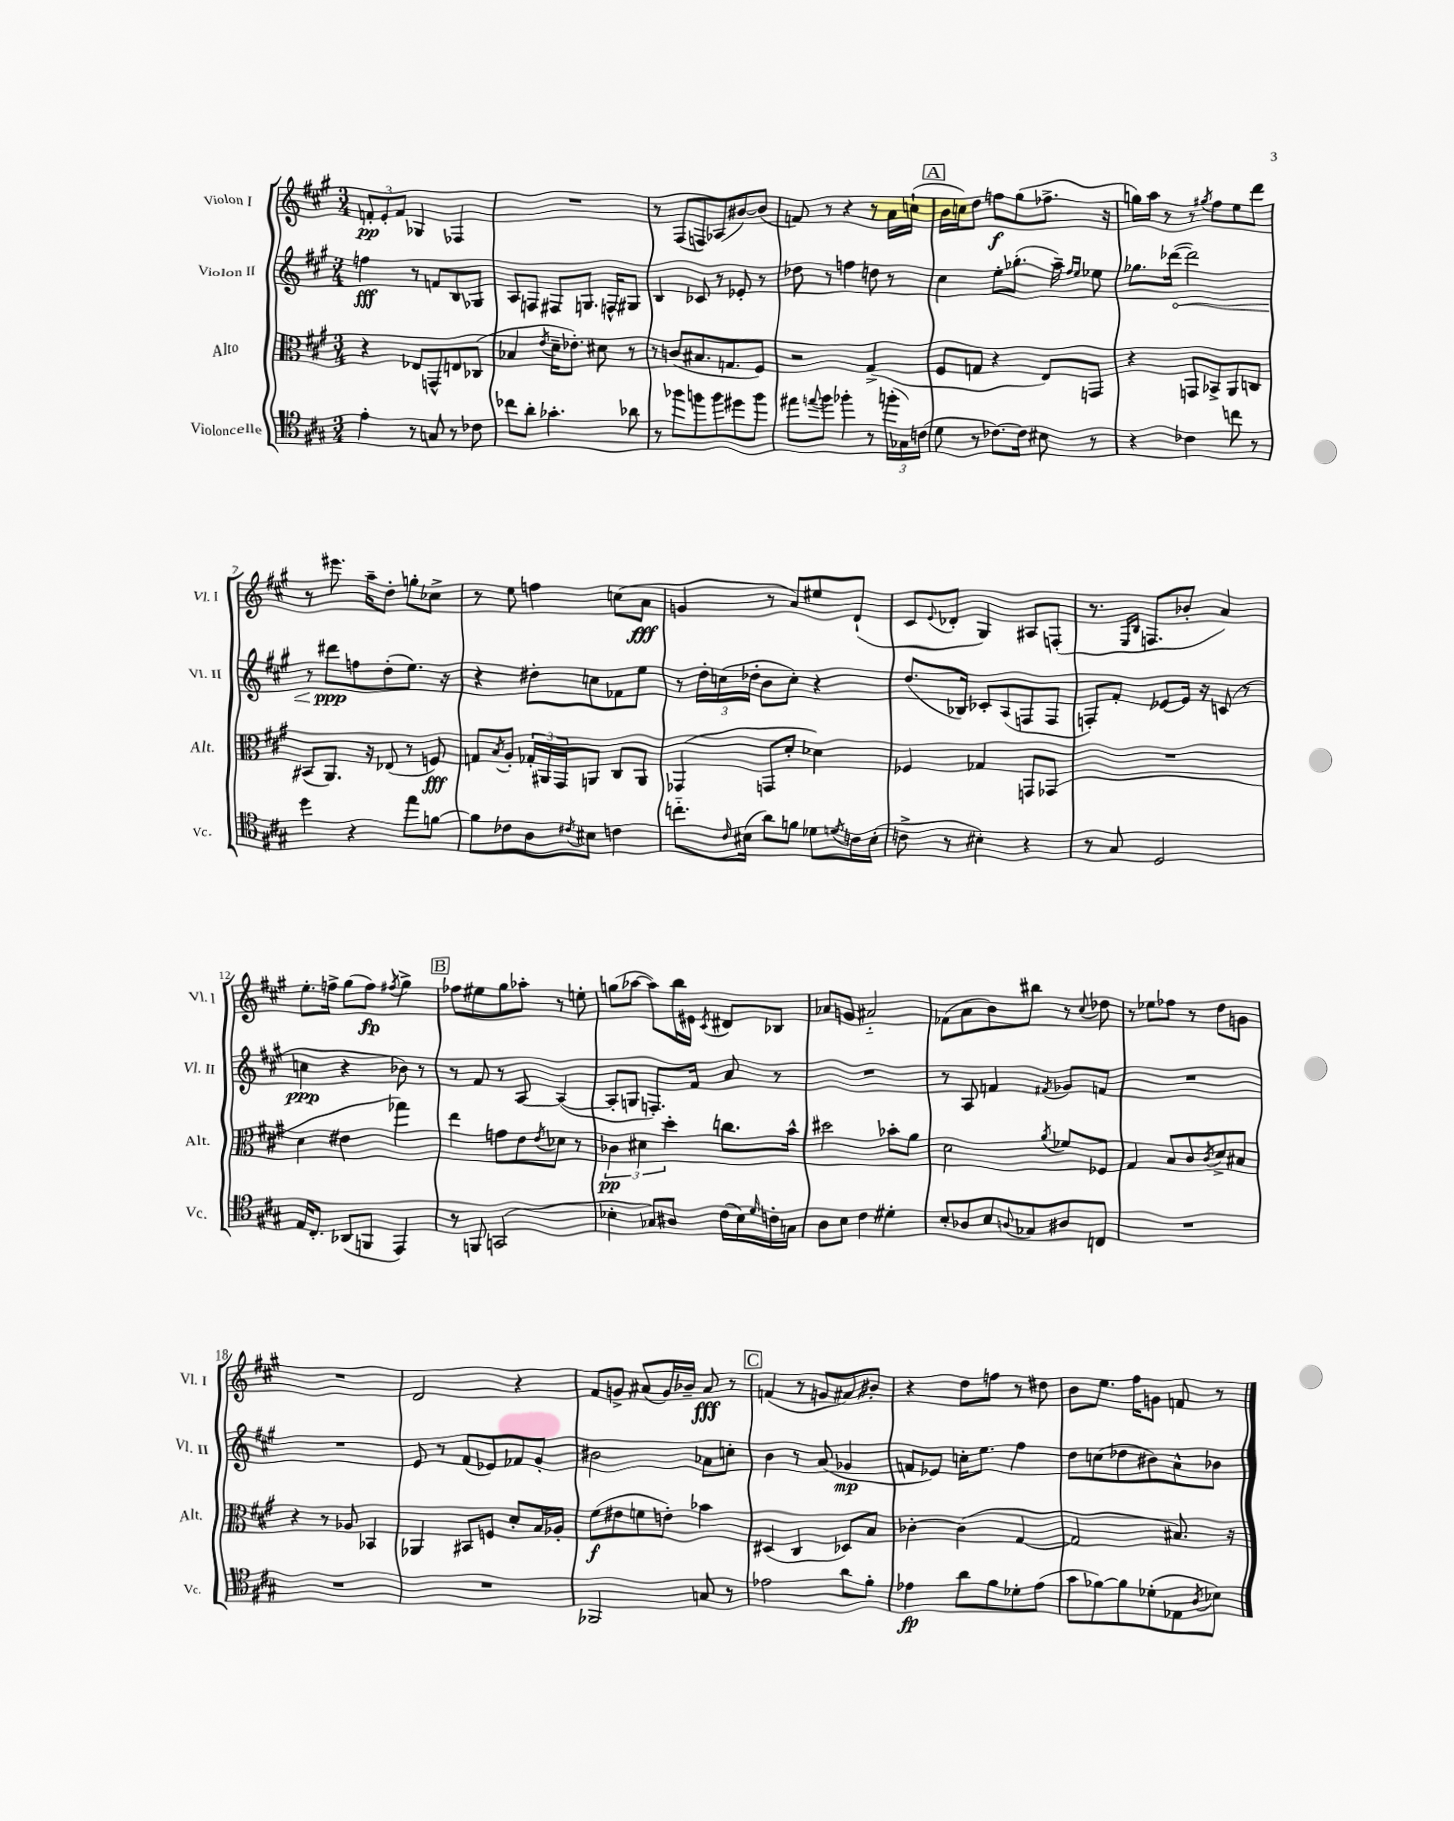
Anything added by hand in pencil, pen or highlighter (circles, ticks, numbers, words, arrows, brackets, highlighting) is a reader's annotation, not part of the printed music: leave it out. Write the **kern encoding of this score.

**kern	**dynam	**kern	**dynam	**kern	**dynam	**kern	**dynam
*part4	*part4	*part3	*part3	*part2	*part2	*part1	*part1
*staff4	*staff4	*staff3	*staff3	*staff2	*staff2	*staff1	*staff1
*I"Violoncelle	*	*I"Alto	*	*I"Violon II	*	*I"Violon I	*
*I'Vc.	*	*I'Alt.	*	*I'Vl. II	*	*I'Vl. I	*
*clefC4	*	*clefC3	*	*clefG2	*	*clefG2	*
*k[f#c#g#]	*	*k[f#c#g#]	*	*k[f#c#g#]	*	*k[f#c#g#]	*
*M3/4	*	*M3/4	*	*M3/4	*	*M3/4	*
=1	=1	=1	=1	=1	=1	=1	=1
4e'\	.	4r	.	4ffn\	fff	12fn'/L	pp
.	.	.	.	.	.	12e'/	.
.	.	.	.	.	.	12f/J	.
8r	.	8E-X/L	.	8r	.	4G-X/	.
8Gn/	.	8GGn^^/	.	8fn/L	.	.	.
8r	.	8En/	.	8B/	.	4F-X/	.
8c-X\	.	(8C-X/J	.	8G-X/J	.	.	.
=2	=2	=2	=2	=2	=2	=2	=2
8cc-X\L	.	4B-X/	.	8A/L	.	2.r	.
8a'\J	.	.	.	8Fn/J	.	.	.
.	.	8qe/	.	.	.	.	.
4.g-X'\	.	16d~\KL	.	8F#X/L	.	.	.
.	.	8.e-X'\J)	.	.	.	.	.
.	.	.	.	8.Gn/J	.	.	.
.	.	8d#X\	.	.	.	.	.
.	.	.	.	16Fn^^/KL	.	.	.
8a-X\	.	8r	.	8G#X/J	.	.	.
=3	=3	=3	=3	=3	=3	=3	=3
8r	.	8r	.	4B/	.	8r	.
8ff-X\L	.	(8cn/L	.	.	.	(8F#/L	.
8ffn\	.	8.B#X/	.	8c-X/	.	8Fn/)	.
8ff\	.	.	.	8r	.	(8A-X/	.
.	.	8.Gn/	.	.	.	.	.
8dd#X\	.	.	.	8e-X'/	.	[8b#X/)	.
8ff\J	.	8F#/J)	.	8r	.	(8b#/J]	.
=4	=4	=4	=4	=4	=4	=4	=4
8ee#X\L	.	2r	.	8dd-X\	.	8fn/)	.
8qqeen/	.	.	.	.	.	.	.
8ff#\J	.	.	.	8r	.	8r	.
4ff-X'\	.	.	.	4ffn\	.	4r	.
8r	.	(4G#^/	.	8ddn\	.	8r	.
(24ffn'\LL	.	.	.	8r	.	16a\LL	.
24G-X\)	.	.	.	.	.	.	.
.	.	.	.	.	.	(16ccn`\JJ	.
(24cn\JJ	.	.	.	.	.	.	.
!!LO:REH:place=s1:t=A
=5	=5	=5	=5	=5	=5	=5	=5
8d\	.	8F#/L	.	4cc#\	.	16b\LL	.
.	.	.	.	.	.	16ccn\J)	.
8r	.	8Gn/J	.	.	.	8dd\J	.
[8.c-X\L)	.	4r	.	8ee'\L	.	8ffn\L	f
.	.	.	.	(8.gg-X'\J	.	(8gg#\	.
16c-\Jk]	.	.	.	.	.	.	.
8B#X\	.	8E/L)	.	.	.	8.ff-X^\J	.
.	.	.	.	16aa~\)	.	.	.
.	.	.	.	16qqff#/LL	.	.	.
.	.	.	.	16qqee/JJ	.	.	.
8r	.	8GGn/J	.	8ee-X\	.	.	.
.	.	.	.	.	.	16r	.
=6	=6	=6	=6	=6	=6	=6	=6
4r	.	4r	.	8.gg-X\L	.	16ggn\LL)	.
.	.	.	.	.	.	16aa\JJ	.
.	.	.	.	.	.	8r	.
!	!	!	!	!	!LO:HP:b	!	!
.	.	.	.	([16ddd-X\Jk	<	.	.
4c-X\	.	8GGn/L	.	2ddd-\])	.	8r	.
.	.	.	.	.	.	8qgg#X/	.
.	.	8BB-X^/	.	.	.	8ff#\L	.
8ccn\	.	8AA/	.	.	.	8ee\	.
8r	.	8Cn/J	.	.	.	8ddd\J	.
!!LO:LB:g=z
=7	=7	=7	=7	=7	=7	=7	=7
4dd\	.	(8BB#X/L	.	8r	.	8r	.
.	.	8.AA/J)	.	8ddd#X\L	ppp	8.eee#X\	.
4r	.	.	.	8ffn\	[	.	.
.	.	16r	.	.	.	16aa~\KL	.
.	.	(8E-X/	.	(8dd'\	.	8dd'\J	.
8ee\L	.	8r	.	8.ee\J)	.	8ggn'\L	.
[8fn\J	.	8Fn/)	fff	.	.	8cc-X^\J	.
.	.	.	.	16r	.	.	.
=8	=8	=8	=8	=8	=8	=8	=8
8f\L]	.	8Gn/L	.	4r	.	8r	.
.	.	8qB/	.	.	.	.	.
8c-X\	.	8A'/J	.	.	.	8ee\	.
8A\	.	24G-X'/LL	.	8dd#X'\L	.	4ffn\	.
.	.	24AA#X/	.	.	.	.	.
.	.	24GG#/J	.	.	.	.	.
8qc#X/	.	.	.	.	.	.	.
8B#X\J	.	8AAn/J	.	8ccn\	.	.	.
4cn\	.	8C#/L	.	8f-X\	.	(8ccn\L	.
.	.	8AA/J	.	8ee\J	.	8a\J	fff
=9	=9	=9	=9	=9	=9	=9	=9
8.ccn\L	.	(4GG-X/	.	8r	.	4gn/	.
.	.	.	.	24dd'\LL	.	.	.
.	.	.	.	(24ccn\	.	.	.
16qqc#/	.	.	.	.	.	.	.
(16B#X\Jk	.	.	.	.	.	.	.
.	.	.	.	24dd-X'\JJ	.	.	.
8a\L)	.	8GGn/L	.	8b\L	.	8r	.
8fn\J	.	8d'/J	.	8cc'\J)	.	8a/L)	.
8d-X\L	.	4d-X\)	.	4r	.	8ee#X/	.
8qdn/	.	.	.	.	.	.	.
16cn\L	.	.	.	.	.	(8d`/J	.
(16B#'\JJ	.	.	.	.	.	.	.
=10	=10	=10	=10	=10	=10	=10	=10
8cn^\	.	4F-X/	.	(8.dd/L	.	8c#/L	.
.	.	.	.	.	.	8qqe/	.
8r	.	.	.	.	.	8d-X'/J	.
.	.	.	.	16B-X/Jk)	.	.	.
4B#X'\)	.	4G-X/	.	8c-X'/L	.	4G#/)	.
.	.	.	.	(8A/	.	.	.
4r	.	8GGn/L	.	8Fn/	.	8A#X/L	.
.	.	(8GG-X/J	.	8F/J	.	(8Fn'/J	.
=11	=11	=11	=11	=11	=11	=11	=11
8r	.	2.r	.	8Fn'/L)	.	8.r	.
8G#/	.	.	.	8f#'/J	.	.	.
.	.	.	.	.	.	16qqE/LL	.
.	.	.	.	.	.	16qqB/JJ	.
.	.	.	.	.	.	8.Fn/L	.
2D/	.	.	.	[8e-X/L	.	.	.
.	.	.	.	16e-/Jk]	.	8b-X'/J	.
.	.	.	.	16r	.	.	.
.	.	.	.	(8cn/	.	4a/)	.
.	.	.	.	8r	.	.	.
!!LO:LB:g=z
=12	=12	=12	=12	=12	=12	=12	=12
16E/KL	.	4d\	.	4ccn\	ppp	8.ee'\L	.
8.C#'/J	.	.	.	.	.	.	.
.	.	.	.	.	.	16ffn^\Jk	.
(8AA-X/L	.	4e#X\	.	4r	.	(8gg#\L	.
8FFn/J	.	.	.	.	.	8ff\J)	fp
.	.	.	.	.	.	8qff#X/	.
4EE/)	.	4gg-X\)	.	8b-X\)	.	4gg#^\	.
.	.	.	.	8r	.	.	.
!!LO:REH:place=s1:t=B
=13	=13	=13	=13	=13	=13	=13	=13
8r	.	4ee\	.	8r	.	8ff-X\L	.
8FFn/	.	.	.	8f#/	.	8ee#X\	.
(2GGn/	.	8gn\L	.	8r	.	8gg#\	.
.	.	8e\	.	[8A/	.	8aa-X'\J	.
.	.	8qe/	.	.	.	.	.
.	.	8d-X\J	.	(4A/_	.	8r	.
.	.	8r	.	.	.	8een'\	.
=14	=14	=14	=14	=14	=14	=14	=14
4B-X'\	.	6c-X\	pp	8A'/L]	.	(8ggn\L	.
.	.	.	.	8Gn/J	.	[8aa-X\J	.
.	.	6d#X\	.	.	.	.	.
8G-X/L)	.	.	.	8.Fn'/L)	.	8aa-\L])	.
.	.	6dd'\	.	.	.	.	.
8A#X/J	.	.	.	.	.	16bb\L	.
.	.	.	.	16f#/Jk	.	16e#X\JJ	.
.	.	.	.	.	.	8qc#/	.
(16c#\LL	.	8.ccn\L	.	8a/	.	8d#X/L	.
16B-\)	.	.	.	.	.	.	.
16qqd/	.	.	.	.	.	.	.
16cn'\	.	.	.	8r	.	8B-X/J	.
16Gn\JJ	.	16b^^\Jk	.	.	.	.	.
=15	=15	=15	=15	=15	=15	=15	=15
8A\L	.	2dd#X\	.	2.r	.	8a-X/L	.
8B\J	.	.	.	.	.	8gn/J	.
4c#\	.	.	.	.	.	2a#X/	.
4d#X'\	.	8b-X'\L	.	.	.	.	.
.	.	8a\J	.	.	.	.	.
=16	=16	=16	=16	=16	=16	=16	=16
8B'/L	.	2d\	.	8r	.	(8f-X\L	.
8A-X/	.	.	.	8A/	.	8a\	.
8B/	.	.	.	4fn/	.	8b\)	.
8qqAn/	.	.	.	.	.	.	.
8G-X/	.	.	.	.	.	8bb#X\J	.
.	.	8qa/	.	8qf#X/	.	.	.
8A#X/	.	8f-X/L	.	8g-X/L	.	8r	.
.	.	.	.	.	.	8qqcc#/	.
8Cn/J	.	8F-X/J	.	8fn/J	.	8dd-X\	.
=17	=17	=17	=17	=17	=17	=17	=17
2.r	.	4G#/	.	2.r	.	8r	.
.	.	.	.	.	.	8ee-X\L	.
.	.	8B/L	.	.	.	8ff-X\J	.
.	.	8c#/	.	.	.	8r	.
.	.	8qc#/	.	.	.	.	.
.	.	8d^/	.	.	.	8dd\L	.
.	.	8B#X/J	.	.	.	8gn\J	.
!!LO:LB:g=z
=18	=18	=18	=18	=18	=18	=18	=18
2.r	.	4r	.	2.r	.	2.r	.
.	.	8r	.	.	.	.	.
.	.	8A-X/	.	.	.	.	.
.	.	4BB-X/	.	.	.	.	.
=19	=19	=19	=19	=19	=19	=19	=19
2.r	.	4AA-X/	.	8e/	.	2d/	.
.	.	.	.	8r	.	.	.
.	.	8BB#X/L	.	(8f#/L	.	.	.
.	.	8Fn/J	.	8e-X/)	.	.	.
.	.	8d'/L	.	8f-X/	.	4r	.
.	.	16B/L	.	8g#'/J	.	.	.
.	.	16A-X'/JJ	.	.	.	.	.
=20	=20	=20	=20	=20	=20	=20	=20
2FF-X/	.	(8f#\L	f	2b#X\	.	8f#/L	.
.	.	8e#X\	.	.	.	8gn^/J	.
.	.	8fn\	.	.	.	(8a#X/L	.
.	.	8en'\J)	.	.	.	16g/L)	.
.	.	.	.	.	.	16b-X~/JJ	.
8Gn/	.	4b-X\	.	8a-X\L	.	8a#/	fff
8r	.	.	.	8ccn'\J	.	8r	.
!!LO:REH:place=s1:t=C
=21	=21	=21	=21	=21	=21	=21	=21
2e-X\	.	(4D#X/	.	4b\	.	(4fn/	.
.	.	4C#/	.	8r	.	8r	.
.	.	.	.	(8a/	.	8gn/L	.
8a\L	.	8D-X/L)	.	4g-X/	mp	8a#X/)	.
8f#'\J	.	8B/J	.	.	.	8b#X'/J	.
=22	=22	=22	=22	=22	=22	=22	=22
4e-X\	fp	[4c-X'\	.	8fn/L	.	4r	.
.	.	.	.	8e-X/J)	.	.	.
8a\L	.	(4c-\]	.	16ccn'\KL	.	8dd\L	.
.	.	.	.	8.ee\J	.	.	.
8f#\	.	.	.	.	.	8ffn\J	.
8d-X'\	.	[4G#/	.	4ff#\	.	8r	.
(8e-\J	.	.	.	.	.	8dd#X\	.
=23	=23	=23	=23	=23	=23	=23	=23
8g#\L	.	2G#/]	.	8dd\L	.	8b\L	.
[8f-X\)	.	.	.	(8ccn\	.	8.ee\J	.
8f-\]	.	.	.	8dd-X\	.	.	.
.	.	.	.	.	.	16ff#\KL	.
(8d-X'\	.	.	.	8b#X\)	.	8gn\J	.
8E-X\	.	8.B#X/)	.	8a^^\	.	8fn/	.
8qA/	.	.	.	.	.	.	.
8B-X\J)	.	.	.	8b-X\J	.	8r	.
.	.	16r	.	.	.	.	.
==	==	==	==	==	==	==	==
*-	*-	*-	*-	*-	*-	*-	*-
